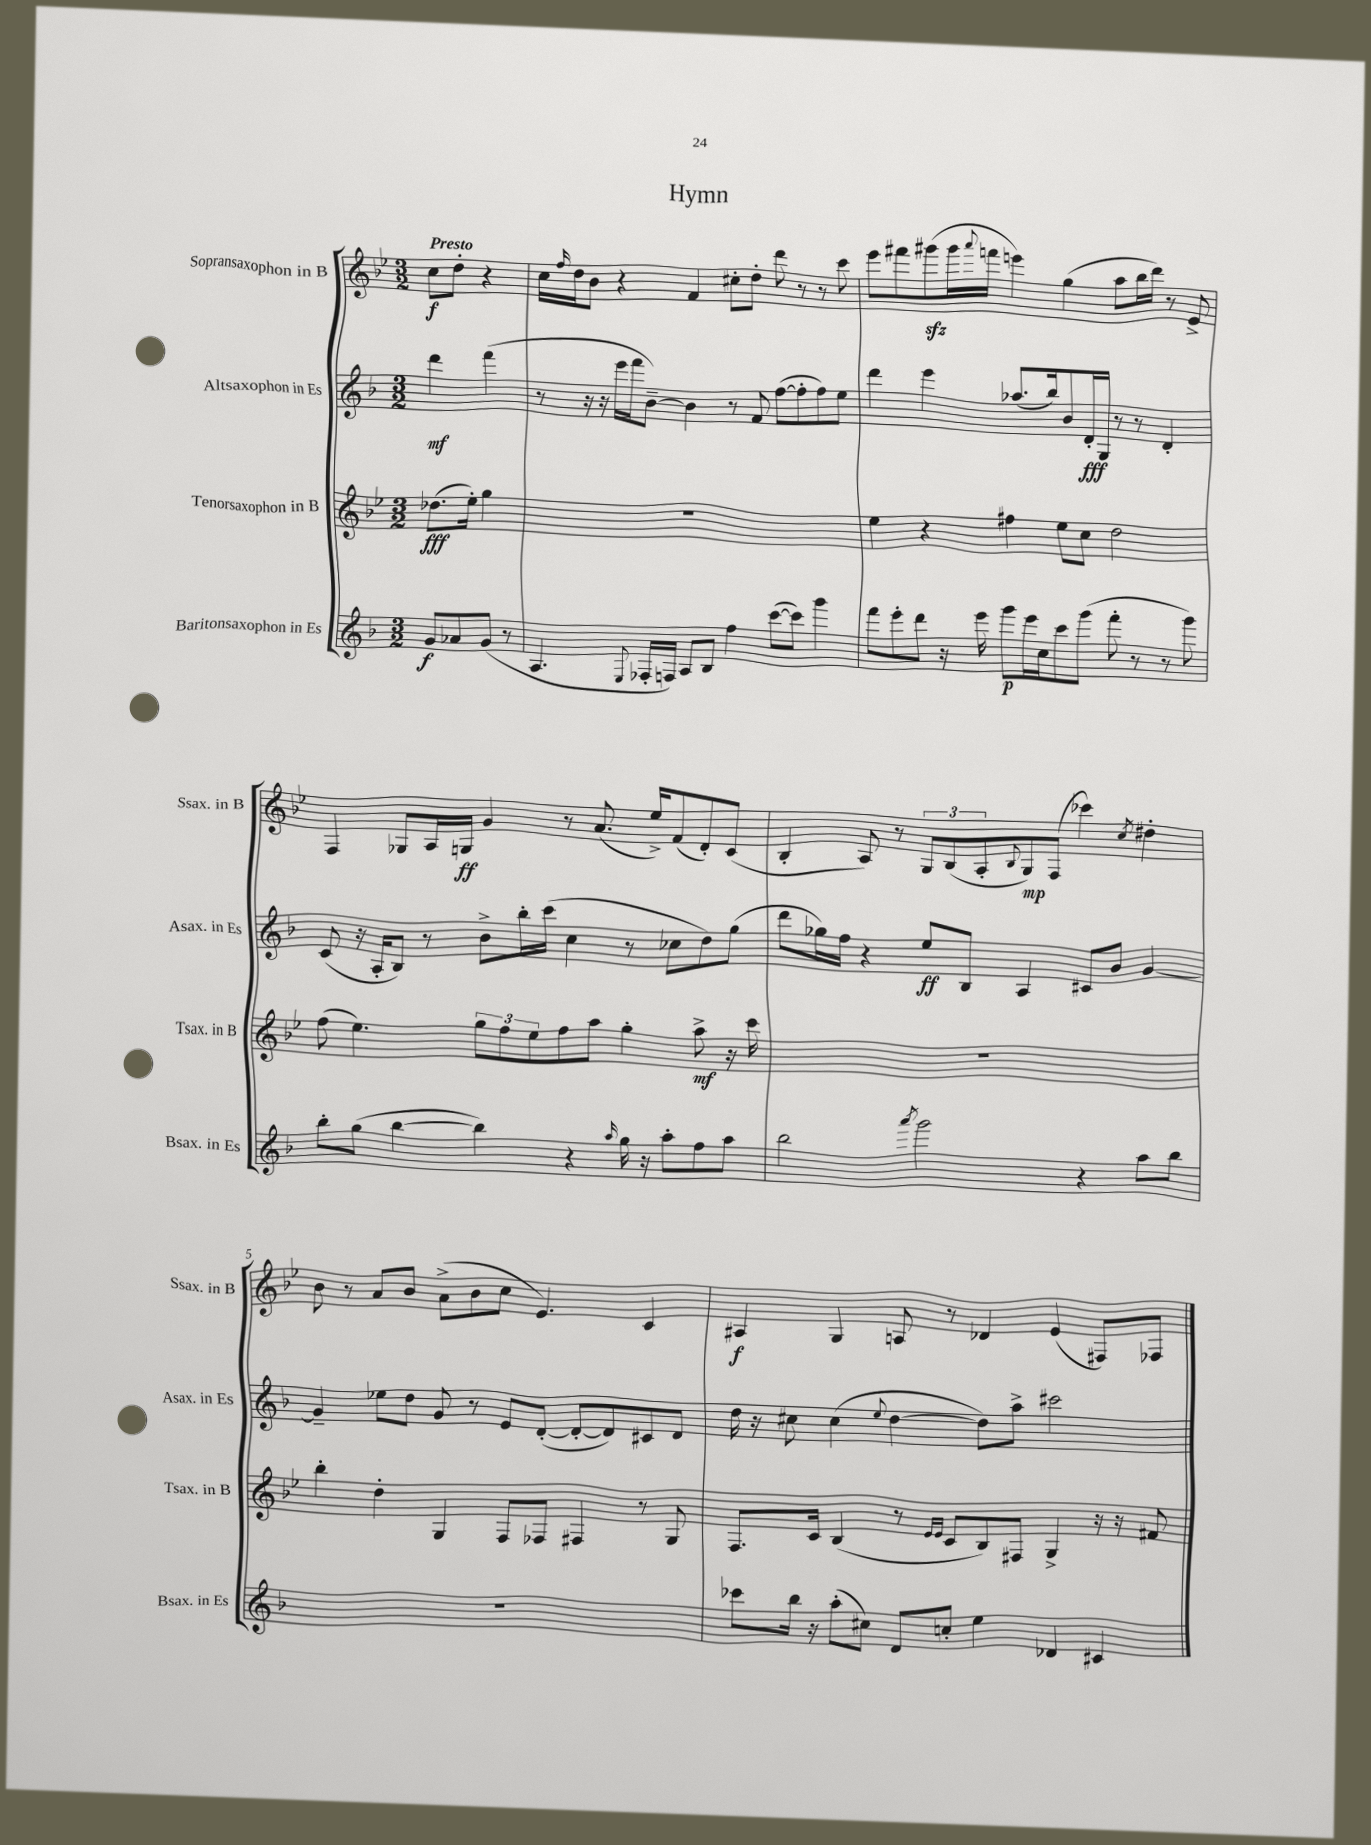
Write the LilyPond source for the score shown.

\header { title = "Hymn" }
<<
\new StaffGroup <<
\new Staff = "s0" \with { instrumentName = "Sopransaxophon in B" shortInstrumentName = "Ssax. in B" } {
    \clef treble \key bes \major \numericTimeSignature \time 3/2 \partial 2 \tempo "Presto"
    c''8\f d''8-. r4 |
    c''16 \grace { f''16 } d''16 bes'8 r4 f'4 cis''8-. d''8-. d'''8 r8 r8 c'''8 |
    ees'''8 fis'''8 gis'''8\sfz( gis'''16 \appoggiatura { a'''8 } f'''16 e'''4) g''4( a''8 bes''16 d'''16) r8 ees'8-> |
    f4 ges8 a16 g16\ff g'4 r8 a'8.( ees''16->) f'8( d'8-.) c'8( |
    bes4-. a8) r8 \tuplet 3/2 { g8 bes8( a8-. } \appoggiatura { bes8 } g8\mp) f8( ces'''4) \acciaccatura { c''8 } dis''4-. |
    bes'8 r8 a'8 bes'8 a'8->( bes'8 c''8 ees'4.) c'4 |
    ais4\f g4 a8 r8 des'4 ees'4( fis8) fes8 \bar "|." |
}
\new Staff = "s1" \with { instrumentName = "Altsaxophon in Es" shortInstrumentName = "Asax. in Es" } {
    \clef treble \key f \major \numericTimeSignature \time 3/2 \partial 2
    d'''4\mf f'''4( |
    r8 r16 r16 e'''16 f'''16 bes'8~--) bes'4 r8 f'8 f''8~( f''8-. f''8) e''8 |
    d'''4 e'''4 aes''8.( bes''16) bes'8 d'16-.\fff g16 r8 r8 d'4-. |
    c'8( r16 a16-. bes8) r8 bes'8-> bes''16-. c'''16( c''4 r8 ces''8 d''8) g''8( |
    d'''8 ges''16) f''16 r4 e''8\ff bes8 a4 cis'8 bes'8 g'4~ |
    g'4-- ees''8 d''8 g'8 r8 e'8 d'8~-.( d'8~-. d'8) cis'8 d'8 |
    d''16 r16 cis''8 cis''4( \appoggiatura { e''8 } d''4~ d''8) a''8-> cis'''2 \bar "|." |
}
\new Staff = "s2" \with { instrumentName = "Tenorsaxophon in B" shortInstrumentName = "Tsax. in B" } {
    \clef treble \key bes \major \numericTimeSignature \time 3/2 \partial 2
    des''8.\fff( ees''16-.) g''4 |
    R1. |
    ees''4 r4 fis''4 ees''8 c''8 d''2 |
    f''8( ees''4.) \tuplet 3/2 { g''8 f''8 ees''8 } f''8 a''8 g''4-. a''8->\mf r16 c'''16 |
    R1. |
    bes''4-. d''4-. g4 f8 fes8 fis4 r8 g8 |
    f8. c'16 bes4( r8 \grace { ees'16 ees'16 } c'8 bes8) fis8 g4-> r16 r16 fis'8 \bar "|." |
}
\new Staff = "s3" \with { instrumentName = "Baritonsaxophon in Es" shortInstrumentName = "Bsax. in Es" } {
    \clef treble \key f \major \numericTimeSignature \time 3/2 \partial 2
    g'8\f aes'8 g'8( r8 |
    a4. \appoggiatura { e8 } fes16-. f16) a8 bes8 f''4 c'''8~( c'''8) g'''4 |
    f'''8 e'''8-. d'''8 r16 e'''16 g'''8\p e'''16 c''16 c'''8 g'''8( f'''8-. r8 r8 g'''8) |
    bes''8-. g''8( bes''4~ bes''4) r4 \grace { a''16 } g''16 r16 a''8-. f''8 a''8 |
    bes''2 \acciaccatura { a'''8 } g'''2 r4 a''8 bes''8 |
    R1. |
    ces'''8 bes''16 r16 a''8-.( cis''8) d'8 c''8-. e''4 des'4 cis'4 \bar "|." |
}
>>
>>
\layout { \context { \Score \override BarNumber.break-visibility = ##(#f #t #t) barNumberVisibility = #(every-nth-bar-number-visible 5) } }
